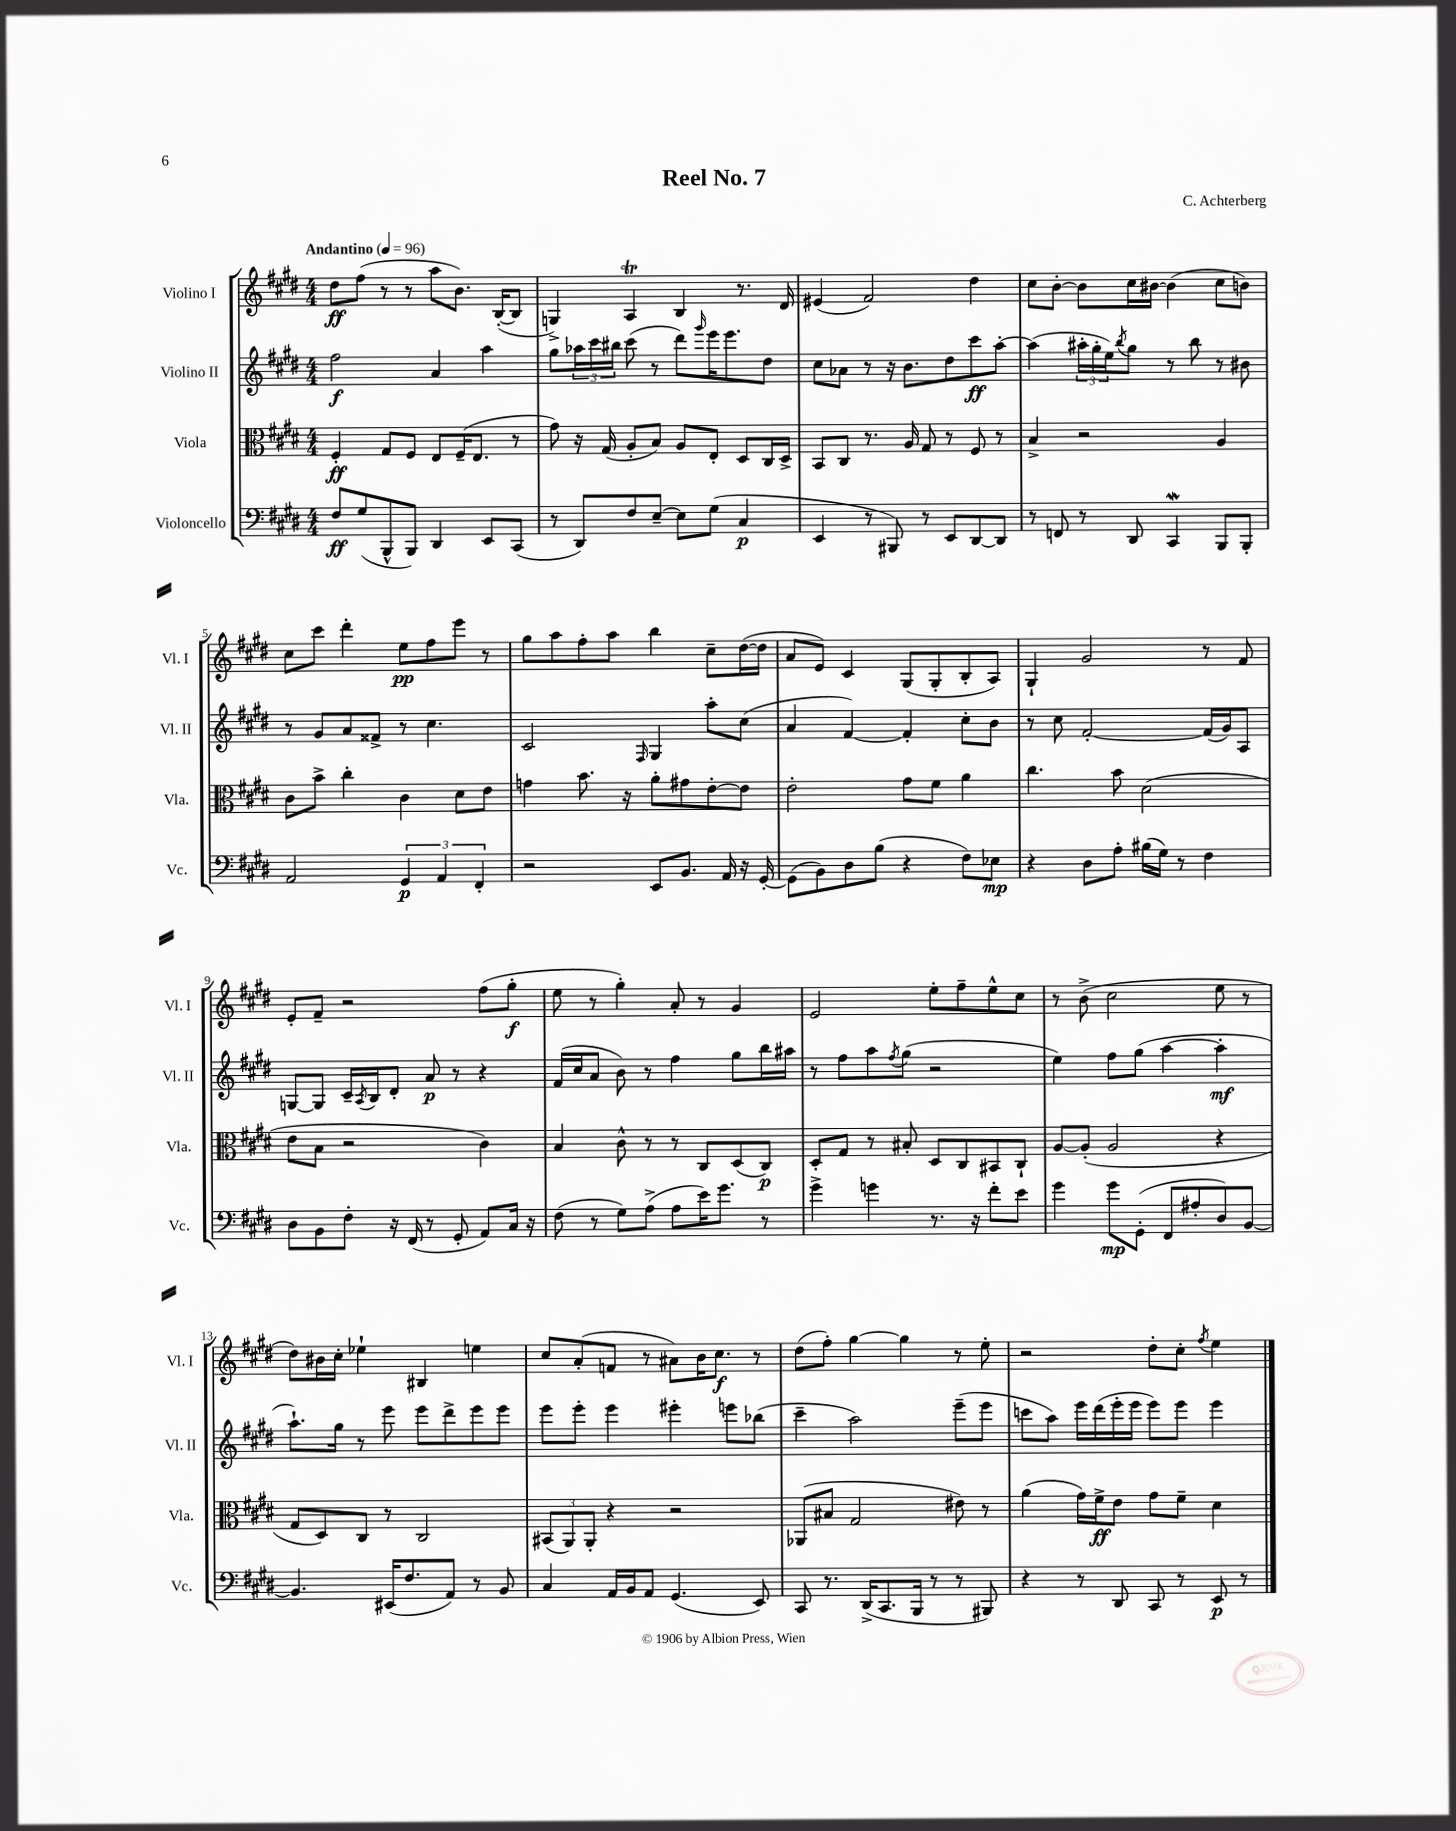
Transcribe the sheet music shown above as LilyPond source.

\header { title = "Reel No. 7" composer = "C. Achterberg" }
<<
\new StaffGroup <<
\new Staff = "s0" \with { instrumentName = "Violino I" shortInstrumentName = "Vl. I" } {
    \clef treble \key e \major \numericTimeSignature \time 4/4 \tempo "Andantino" 4 = 96
    dis''8\ff fis''8( r8 r8 a''8 b'8.) b16~-.( b8 |
    g4->) a4\trill b4 r8. dis'16 |
    eis'4( fis'2) dis''4 |
    cis''8 b'8~-. b'8 cis''16 bis'16~ bis'4( cis''8 b'8) |
    cis''8 cis'''8 dis'''4-. e''8\pp fis''8 e'''8 r8 |
    gis''8 a''8 fis''8-. a''8 b''4 cis''8-- dis''16~( dis''16 |
    a'8 e'8) cis'4 gis8( gis8-. b8-. a8) |
    gis4-! gis'2 r8 fis'8 |
    e'8-. fis'8-- r2 fis''8( gis''8-.\f |
    e''8 r8 gis''4-.) a'8-. r8 gis'4 |
    e'2 e''8-. fis''8-- e''8-^ cis''8 |
    r8 b'8->( cis''2 e''8 r8 |
    dis''8) bis'16 cis''16-. ees''4-! bis4 e''4 |
    cis''8 a'8-.( f'8 r8 ais'8) b'16 cis''8.\f r8 |
    dis''8( fis''8-.) gis''4~ gis''4 r8 e''8-. |
    r2 dis''8-. cis''8-. \acciaccatura { fis''8 } e''4 \bar "|." |
}
\new Staff = "s1" \with { instrumentName = "Violino II" shortInstrumentName = "Vl. II" } {
    \clef treble \key e \major \numericTimeSignature \time 4/4
    fis''2\f a'4 a''4 |
    gis''8 \tuplet 3/2 { aes''16 cis'''16 bis''16 } cis'''8( r8 dis'''8) \grace { gis'''16 } e'''16 e'''8. dis''8 |
    cis''8 aes'8 r8 r16 b'8. dis''8 cis'''8\ff a''8~-. |
    a''4( \tuplet 3/2 { ais''16-. gis''16-. e''16) } \acciaccatura { b''8 } gis''8 r8 b''8 r8 bis'8 |
    r8 gis'8 a'8 fisis'8-> r8 cis''4. |
    cis'2 \grace { fis16 } gis4 a''8-. cis''8( |
    a'4 fis'4~) fis'4-. cis''8-. b'8 |
    r8 cis''8 fis'2~-. fis'16( gis'16) a8 |
    g8~ g8 cis'16-- \acciaccatura { a8 } b16 dis'8-. a'8\p r8 r4 |
    fis'16( cis''16 a'8 b'8) r8 fis''4 gis''8 b''16 ais''16 |
    r8 fis''8 a''8 \acciaccatura { fis''8 } gis''8( r2 |
    e''4) fis''8 gis''8( a''4~ a''4-.\mf |
    a''8.-!) gis''16 r8 e'''8 e'''8 dis'''8-> e'''8 e'''8 |
    e'''8 e'''8-. e'''4 eis'''4-. e'''8 bes''8( |
    cis'''4-- a''2) e'''8--( e'''8 |
    c'''8 a''8) e'''16 dis'''16( e'''16-. e'''16 e'''8) e'''8 e'''4 \bar "|." |
}
\new Staff = "s2" \with { instrumentName = "Viola" shortInstrumentName = "Vla." } {
    \clef alto \key e \major \numericTimeSignature \time 4/4
    fis4-.\ff gis8 fis8 e8 fis16--( e8. r8 |
    gis'8) r16 gis16( a8-. b8) a8 e8-. dis8 cis16 dis16-> |
    b,8 cis8 r8. a16 gis8 r8 fis8 r8 |
    b4-> r2 a4 |
    cis'8 b'8-> cis''4-. cis'4 dis'8 e'8 |
    g'4 b'8. r16 a'8-. gis'8 e'8~-. e'8 |
    e'2-. gis'8 fis'8 a'4 |
    cis''4. b'8 dis'2( |
    e'8 b8 r2 cis'4) |
    b4 cis'8-^ r8 r8 cis8 dis8( cis8\p) |
    dis8-. gis8 r8 bis8-. dis8 cis8 bis,8 cis8-! |
    a8~ a8-.( a2 r4 |
    gis8 dis8) cis8 r8 cis2 |
    \tuplet 3/2 { bis,8( a,8) a,8-. } r4 r2 |
    aes,8( bis8 gis2 eis'8) r8 |
    a'4( gis'16) fis'16->\ff e'8 gis'8 fis'8-- dis'4 \bar "|." |
}
\new Staff = "s3" \with { instrumentName = "Violoncello" shortInstrumentName = "Vc." } {
    \clef bass \key e \major \numericTimeSignature \time 4/4
    fis8\ff gis8( b,,8-^ b,,8) dis,4 e,8 cis,8( |
    r8 dis,8) fis8 e8~-- e8 gis8( cis4\p |
    e,4 r8 bis,,8) r8 e,8 dis,8~ dis,8 |
    r8 f,8 r8 dis,8 cis,4\mordent b,,8 b,,8-. |
    a,2 \tuplet 3/2 { gis,4\p a,4 fis,4-. } |
    r2 e,8 b,8. a,16 r16 gis,16~-. |
    gis,8( b,8) dis8 b8( r4 fis8) ees8\mp |
    r4 dis8 a8-. bis16( gis16) r8 fis4 |
    dis8 b,8 fis8-. r16 fis,16( r8 gis,8-. a,8) cis16 r16 |
    fis8( r8 gis8) a8->( a8 e'16) gis'8. r8 |
    gis'4-> g'4 r8. r16 fis'8-. e'8 |
    gis'4 gis'8\mp gis,8-.( fis,8 ais8-. dis8) b,8~ |
    b,4. eis,16( fis8. a,8) r8 b,8 |
    cis4 a,16 b,16 a,8 gis,4.( e,8) |
    cis,8 r8. dis,16->( cis,8. b,,16 r8 r8 bis,,8) |
    r4 r8 dis,8 cis,8 r8 e,8\p r8 \bar "|." |
}
>>
>>
